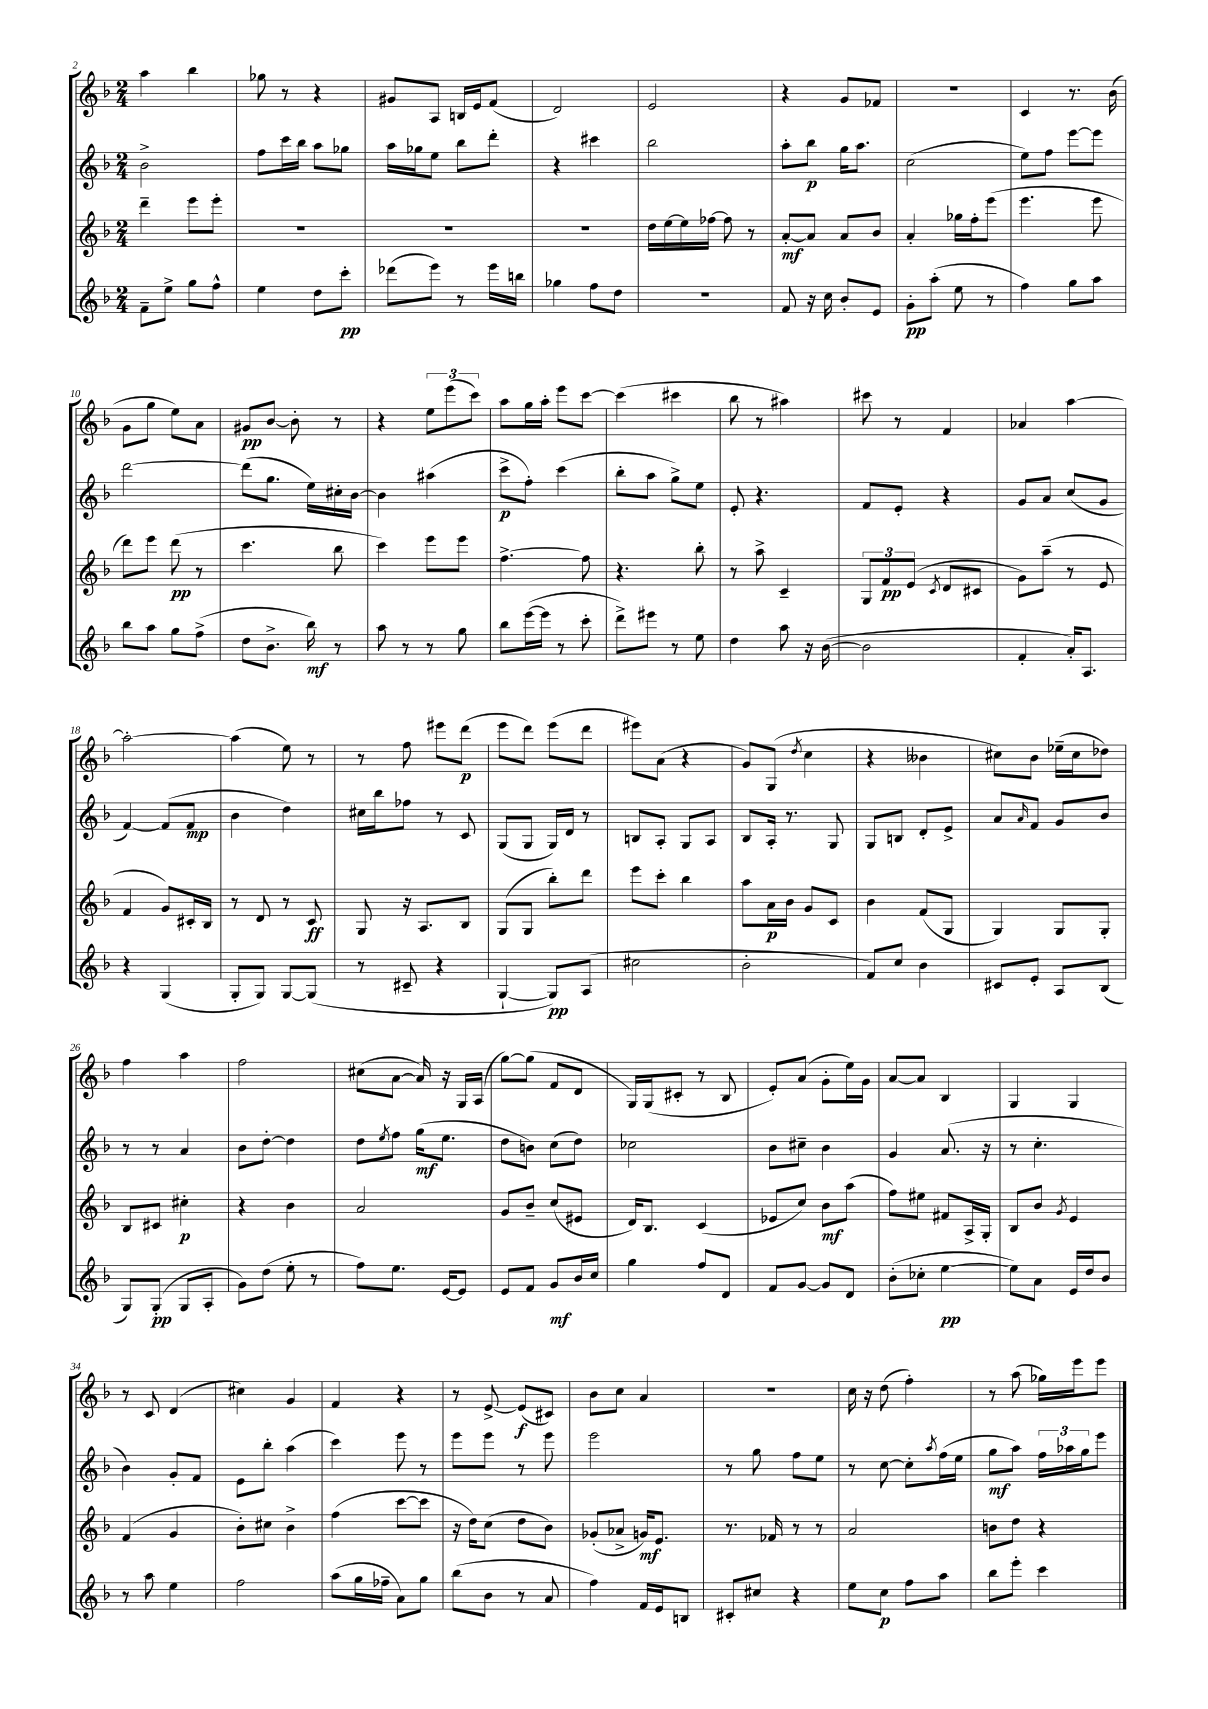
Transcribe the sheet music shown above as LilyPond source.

<<
\new StaffGroup <<
\new Staff = "s0" {
    \clef treble \key f \major \numericTimeSignature \time 2/4
    a''4 bes''4 |
    ges''8 r8 r4 |
    gis'8 a8 b16 e'16 f'8( |
    d'2) |
    e'2 |
    r4 g'8 fes'8 |
    R2 |
    c'4 r8. bes'16( |
    g'8 g''8 e''8) a'8 |
    gis'8\pp bes'8~ bes'8-. r8 |
    r4 \tuplet 3/2 { e''8 e'''8( c'''8) } |
    a''8 g''16 a''16-. e'''8 c'''8~ |
    c'''4( cis'''4 |
    bes''8 r8 ais''4) |
    cis'''8 r8 f'4 |
    aes'4 a''4~ |
    a''2~-. |
    a''4( e''8) r8 |
    r8 f''8 eis'''8 d'''8\p( |
    e'''8 d'''8) e'''8( d'''8 |
    eis'''8) a'8( r4 |
    g'8) g8( \acciaccatura { d''8 } c''4 |
    r4 beses'4 |
    cis''8) bes'8 ees''16--( cis''16 des''8) |
    f''4 a''4 |
    f''2 |
    cis''8( a'8~ a'16) r16 g16 a16( |
    g''8~) g''8( f'8 d'8 |
    g16) g16( cis'8-. r8 bes8 |
    e'8-.) a'8( g'8-. e''16) g'16 |
    a'8~ a'8 bes4 |
    g4 g4 |
    r8 c'8 d'4( |
    cis''4) g'4 |
    f'4 r4 |
    r8 e'8~-> e'8\f( cis'8) |
    bes'8 c''8 a'4 |
    R2 |
    c''16 r16 d''8( f''4-.) |
    r8 a''8( ges''16) e'''16 e'''8 \bar "|." |
}
\new Staff = "s1" {
    \clef treble \key f \major \numericTimeSignature \time 2/4
    bes'2-> |
    f''8 c'''16 bes''16 a''8 ges''8 |
    a''16 ges''16 e''8 bes''8 d'''8-. |
    r4 cis'''4 |
    bes''2 |
    a''8-. bes''8\p g''16 a''8. |
    c''2( |
    e''8) f''8 e'''8~ e'''8 |
    d'''2~ |
    d'''8( g''8. e''16) cis''16-. bes'16~ |
    bes'4 ais''4( |
    c'''8->\p f''8-.) c'''4( |
    bes''8-. a''8 g''8->) e''8 |
    e'8-. r4. |
    f'8 e'8-. r4 |
    g'8 a'8 c''8( g'8 |
    f'4~) f'8( f'8\mp |
    bes'4 d''4) |
    cis''16 bes''16 fes''8 r8 c'8 |
    g8( g8 g16) d'16 r8 |
    b8 a8-. g8 a8 |
    bes8 a16-. r8. g8 |
    g8 b8 d'8-. e'8-> |
    a'8 \grace { a'16 } f'8 g'8 bes'8 |
    r8 r8 a'4 |
    bes'8 d''8~-. d''4 |
    d''8 \acciaccatura { e''8 } f''8 g''16\mf( e''8. |
    d''8 b'8) c''8( d''8) |
    ces''2 |
    bes'8 cis''8-- bes'4 |
    g'4 a'8.( r16 |
    r8 c''4.-. |
    bes'4) g'8-. f'8 |
    e'8 bes''8-. a''4( |
    c'''4) e'''8 r8 |
    e'''8 e'''8 r8 e'''8 |
    e'''2 |
    r8 g''8 f''8 e''8 |
    r8 c''8~ c''8-. \acciaccatura { a''8 } f''16( e''16 |
    g''8\mf a''8) \tuplet 3/2 { f''16 aes''16 g''16 } e'''8 \bar "|." |
}
\new Staff = "s2" {
    \clef treble \key f \major \numericTimeSignature \time 2/4
    d'''4-- e'''8 e'''8-. |
    R2 |
    R2 |
    R2 |
    d''16 e''16~ e''16 fes''16~ fes''8 r8 |
    a'8~-.\mf a'8 a'8 bes'8 |
    a'4-. ges''16 f''16-. e'''8( |
    e'''4. e'''8 |
    d'''8) e'''8 d'''8\pp( r8 |
    c'''4. bes''8 |
    c'''4) e'''8 e'''8 |
    f''4.~-> f''8 |
    r4. bes''8-. |
    r8 a''8-> c'4-- |
    \tuplet 3/2 { g8 f'8\pp e'8( } \acciaccatura { c'8 } d'8 cis'8 |
    g'8) a''8--( r8 e'8 |
    f'4 g'8) cis'16-. bes16 |
    r8 d'8 r8 c'8\ff |
    g8 r16 a8. bes8 |
    g8( g8 bes''8-.) d'''8 |
    e'''8 c'''8-. bes''4 |
    a''8 a'16\p bes'16 g'8 c'8 |
    bes'4 f'8( g8 |
    g4) g8 g8-. |
    bes8 cis'8 cis''4-.\p |
    r4 bes'4 |
    a'2 |
    g'8 bes'8-- c''8( eis'8 |
    d'16) bes8. c'4( |
    ees'8 c''8) bes'8\mf a''8( |
    f''8) eis''8 fis'8 a16-> g16-. |
    bes8 bes'8 \acciaccatura { g'8 } e'4 |
    f'4( g'4 |
    bes'8-.) cis''8 bes'4-> |
    f''4( c'''8~ c'''8 |
    r16 d''16) c''8( d''8 bes'8) |
    ges'8-.( aes'8-> g'16\mf) e'8. |
    r8. fes'16 r8 r8 |
    a'2 |
    b'8 d''8 r4 \bar "|." |
}
\new Staff = "s3" {
    \clef treble \key f \major \numericTimeSignature \time 2/4
    f'8-- e''8-> g''8 f''8-^ |
    e''4 d''8 c'''8-.\pp |
    des'''8( e'''8) r8 e'''16 b''16 |
    ges''4 f''8 d''8 |
    r2 |
    f'8 r16 c''16 bes'8-. e'8 |
    g'8-.\pp a''8-.( e''8 r8 |
    f''4) g''8 a''8 |
    bes''8 a''8 g''8 f''8->( |
    d''8 bes'8.-> bes''16\mf) r8 |
    a''8 r8 r8 g''8 |
    bes''8 e'''16~( e'''16 r8 c'''8-. |
    d'''8->) eis'''8 r8 e''8 |
    d''4 a''8 r16 bes'16~( |
    bes'2 |
    f'4-. a'16-.) a8. |
    r4 g4( |
    g8-. g8) g8~ g8( |
    r8 cis'8-- r4 |
    g4~-! g8\pp) a8( |
    cis''2 |
    bes'2-. |
    f'8) c''8 bes'4 |
    cis'8 e'8-. a8 bes8( |
    g8) g8-.\pp( g8 a8-. |
    g'8) d''8( e''8-. r8 |
    f''8) e''8. e'16~ e'8 |
    e'8 f'8 g'8\mf bes'16 c''16 |
    g''4 f''8 d'8 |
    f'8 g'8~ g'8 d'8 |
    bes'8-.( ces''8-. e''4~\pp |
    e''8) a'8 e'16 d''16 bes'8 |
    r8 a''8 e''4 |
    f''2 |
    a''8( g''16 fes''16-- a'8) g''8 |
    bes''8( bes'8 r8 a'8 |
    f''4) f'16 e'16 b8 |
    cis'8-. cis''8 r4 |
    e''8 c''8\p f''8 a''8 |
    bes''8 e'''8-. c'''4 \bar "|." |
}
>>
>>
\layout { \context { \Score currentBarNumber = #2 } }
